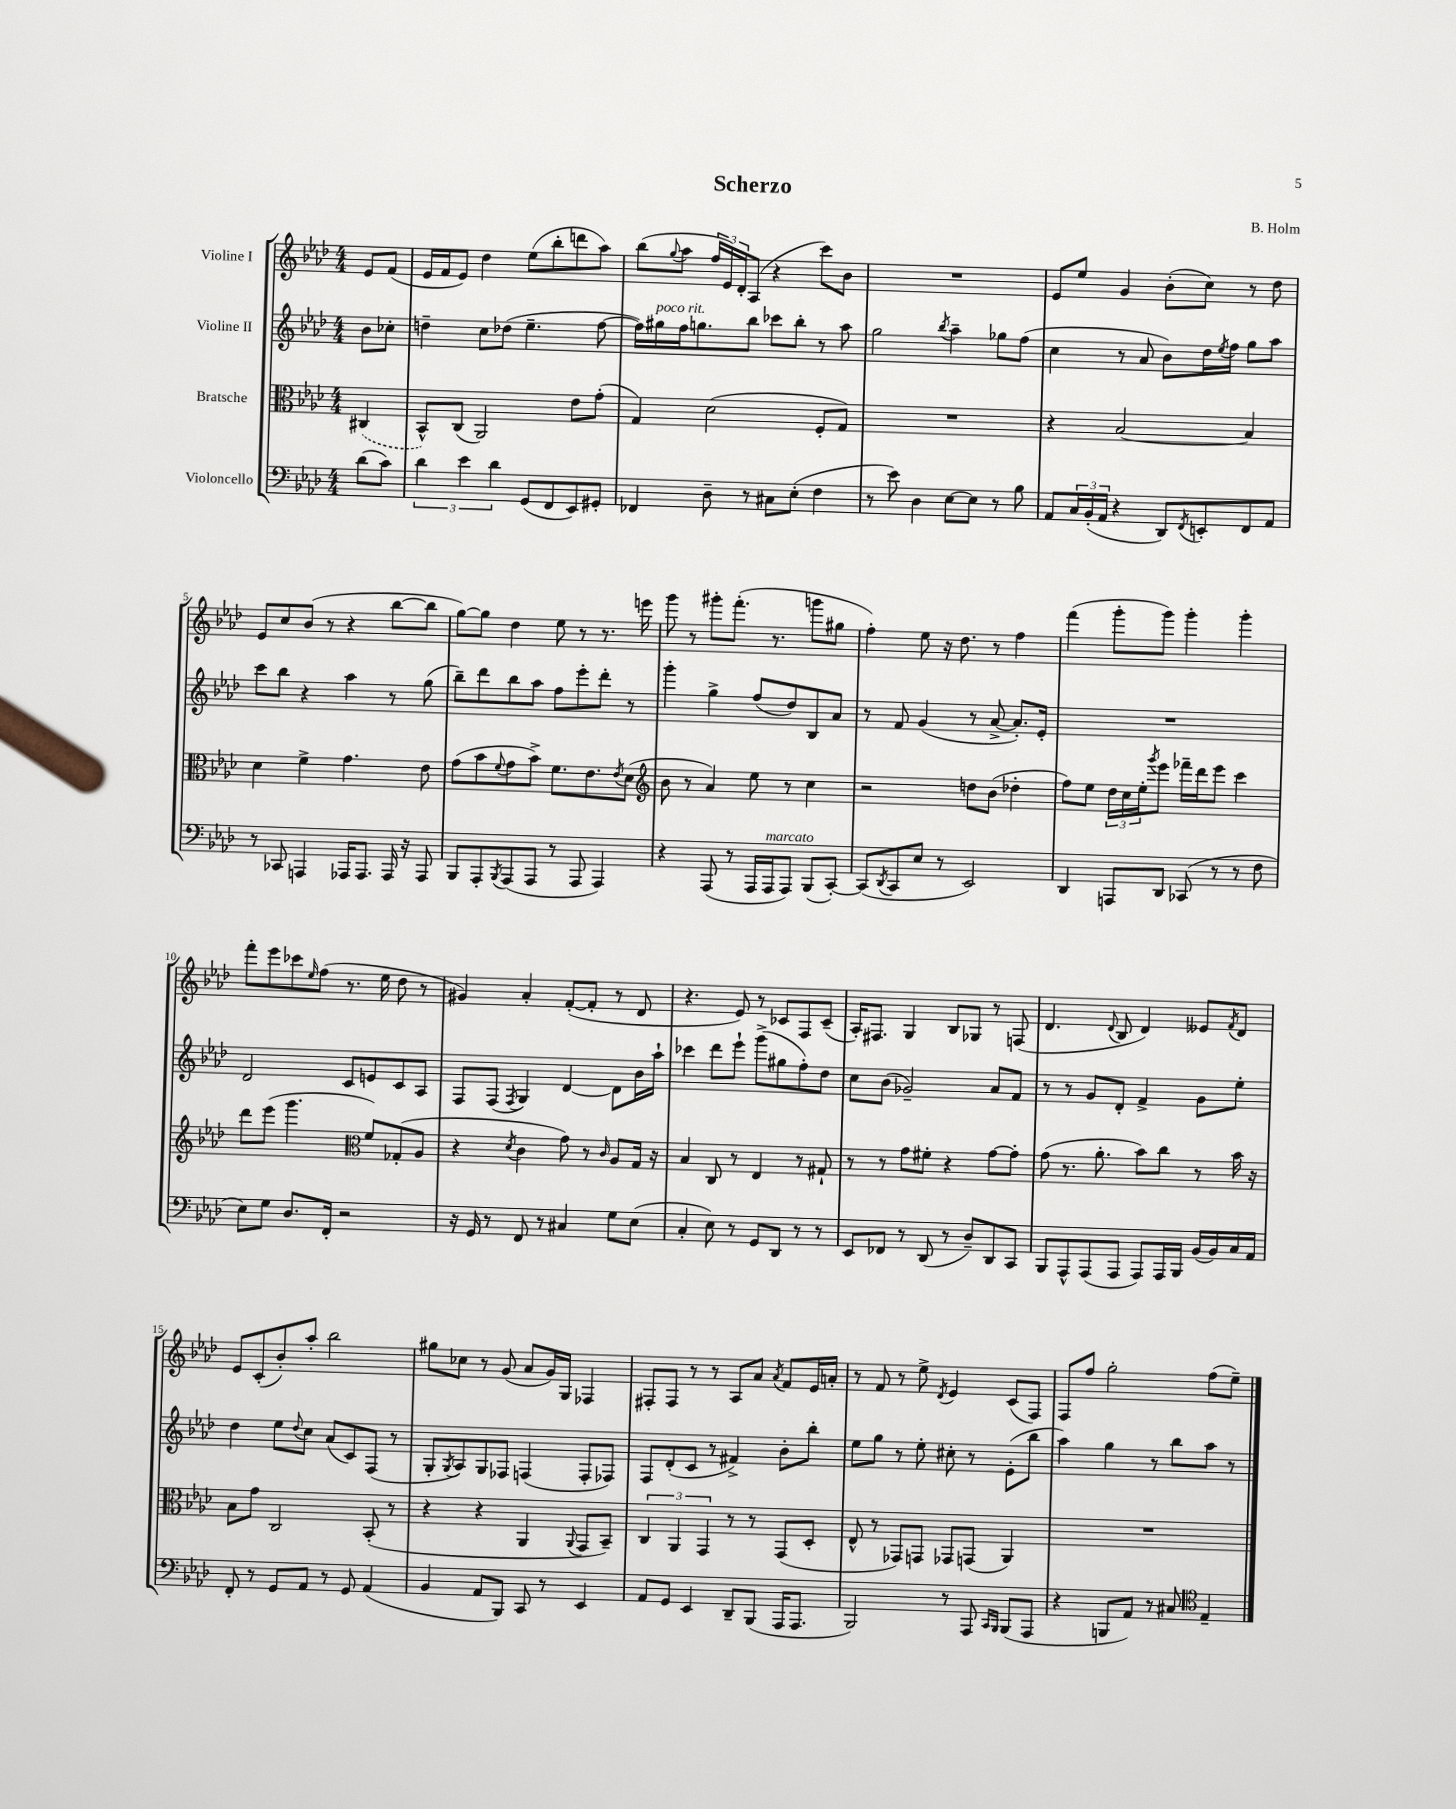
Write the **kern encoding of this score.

**kern	**kern	**kern	**kern
*part4	*part3	*part2	*part1
*staff4	*staff3	*staff2	*staff1
*I"Violoncello	*I"Bratsche	*I"Violine II	*I"Violine I
*clefF4	*clefC3	*clefG2	*clefG2
*k[b-e-a-d-]	*k[b-e-a-d-]	*k[b-e-a-d-]	*k[b-e-a-d-]
*M4/4	*M4/4	*M4/4	*M4/4
=	=	=	=
(8d-\L	(4C#X/	8b-\L	8e-/L
8c\J)	.	8cc-X'\J	(8f/J
=1	=1	=1	=1
6d-\	8BB-^^/L)	4ddn~\	16e-/LL
.	.	.	16f/J
.	(8C/J	.	8e-/J)
6e-\	.	.	.
.	2AA-/)	8cc\L	4dd-\
6d-\	.	.	.
.	.	(8dd-X\J	.
(8GG/L	.	4.ee-~\	(8ee-\L
8FF/	.	.	8bb-'\
8EE-/)	8e-\L	.	8dddn\
8GG#X'/J	(8g'\J	[8ff\	8aa-\J)
=2	=2	=2	=2
4FF-X/	4G/)	16ff\LL])	(8bb-\L
!	!	!LO:TX:a:i:t=poco rit.	!
.	.	16gg#X\	.
.	.	.	8qqgg/
.	.	16ff\J	8aa-\J
.	.	8.ggn\	.
8D-~\	(2d-\	.	24ff/LL
.	.	.	24e-/)
.	.	.	24d-'/J
8r	.	8bb-\J	(8A-/J
8C#X\L	.	8ccc-X\L	4r
(8E-'\J	.	8bb-'\J	.
4F\	8F'/L	8r	8ccc\L)
.	8G/J)	8aa-\	8b-\J
=3	=3	=3	=3
8r	1r	2gg\	1r
8e-\)	.	.	.
4D-\	.	.	.
.	.	8qbb-/	.
[8E-\L	.	4aa-~\	.
8E-\J]	.	.	.
8r	.	8gg-X\L	.
8B-\	.	(8ff\J	.
=4	=4	=4	=4
8AA-/L	4r	4cc\	8e-/L
24C/L	.	.	8ee-/J
(24BB-'/	.	.	.
24AA-/JJ	.	.	.
4r	[2B-/	8r	4g/
.	.	8a-/	.
8DD-/L)	.	8b-\L)	(8b-'\L
8qFF/	.	.	.
8EEn'/	.	16dd-\L	8cc\J)
.	.	8qee-/	.
.	.	16ff\JJ	.
8FF/	4B-/]	8gg\L	8r
8AA-/J	.	8aa-\J	8dd-\
!!LO:LB:g=z
=5	=5	=5	=5
8r	4d-\	8ccc\L	8e-/L
8CC-X/	.	8bb-\J	8cc/
4AAAn/	4f^\	4r	(8b-/J
.	.	.	8r
16AAA-X/KL	4.g\	4aa-\	4r
8.AAA-/J	.	.	.
16AAA-/	.	8r	[8bb-\L
16r	.	.	.
8AAA-/	8e-\	(8gg\	8bb-\J]
=6	=6	=6	=6
8BBB-/L	(8g\L	8bb-~\L)	[8gg\L)
8AAA-'/	8b-\	8ddd-\	8gg\J]
8qBBB-/	8qqf/	.	.
(8AAA-/	8g\	8bb-\	4dd-\
8AAA-/J	8b-^\J)	8aa-\J	.
8r	8.f\L	8ff\L	8ee-\
8AAA-/	.	8eee-'\	8r
.	8.e-\	.	.
4AAA-/)	.	8ddd-'\J	8.r
.	8qe-/	.	.
.	(8d-\J	8r	.
.	.	.	16eeen\
=7	=7	=7	=7
*	*clefG2	*	*
4r	8b-\	4ggg'\	8ggg\
.	8r	.	8r
(8AAA-/	4a-/)	4gg^\	8ggg#X'\L
8r	.	.	(8.fff'\J
16AAA-/LL	8ee-\	(8ff/L	.
!LO:TX:a:i:t=marcato	!	!	!
16AAA-/J	.	.	8.r
8AAA-/J)	8r	8dd-/)	.
(8BBB-/L	4cc\	8B-/	8gggn\L
[8CC'/J)	.	8a-/J	8gg#X\J
=8	=8	=8	=8
(8CC/L]	2r	8r	4ff'\)
8qDD-/	.	.	.
8CC/	.	8f/	.
8E-/J	.	(4g/	8ee-\
8r	.	.	16r
.	.	.	8.dd-\
2EE-/)	8ddn\L	8r	.
.	(8b-\J	[8a-^/	8r
.	4dd-X'\	8.a-'/L])	4ff\
.	.	16e-'/Jk	.
=9	=9	=9	=9
4DD-/	8ff\L)	1r	(4fff\
.	8ee-\J	.	.
8AAAn/L	24dd-\LL	.	8ggg'\L
.	24cc\	.	.
.	24ee-'\J	.	.
.	8qggg/	.	.
8DD-/J	8eee-\J	.	8ggg\J)
(8CC-X/	16fff-X~\LL	.	4ggg'\
.	16ddd-\J	.	.
8r	8eee-\J	.	.
8r	4ccc\	.	4ggg'\
8F\	.	.	.
!!LO:LB:g=z
=10	=10	=10	=10
8E-\L)	8ddd-\L	2d-/	8fff'\L
8G\J	(8eee-\J	.	8eee-\
8.D-/L	4.ggg\	.	8ccc-X\
.	.	.	16qqee-/
.	.	.	(8ff\J
16FF'/Jk	.	.	.
2r	.	8c/L	8.r
*	*clefC3	*	*
.	8f/L)	8en/	.
.	.	.	16ee-\
.	(8G-X'/	8c/	8dd-\
.	8A-/J	8A-/J	8r
=11	=11	=11	=11
16r	4r	8F/L	4g#X/)
16GG/	.	.	.
8r	.	(8F/J	.
.	8qd-/	8qF/	.
8FF/	4c\	4G/)	4a-'/
8r	.	.	.
4C#X/	8g\)	[4d-/	([8f'/L
.	8r	.	8f'/J]
.	16qqc/	.	.
8G\L	8A-/L	8d-\L]	8r
(8E-\J	16G/Jk	16b-\L	8d-/
.	16r	16aa-`\JJ	.
=12	=12	=12	=12
4C'/	4B-/	4ccc-X\	4.r
8E-\)	8C/	8ddd-\L	.
8r	8r	8eee-`\J	8e-/)
8GG/L	4E-/	(8ggg^\L	8r
8DD-/J	.	8gg#X\	8c-X/L
8r	8r	8ff'\)	8F/
8r	8G#X`/	8dd-\J	(8c-~/J
=13	=13	=13	=13
8EE-/L	8r	8cc\L	16A-'/KL)
.	.	.	8.F#X/J
8FF-X/J	8r	(8b-\J	.
8r	8g\L	2g-X~/)	4G/
(8DD-/	8f#X'\J	.	.
8r	4r	.	8B-/L
8D-~/L)	.	.	8G-X/J
8DD-/	[8g\L	8a-/L	8r
8CC/J	8g'\J]	8f/J	(8Fn/
=14	=14	=14	=14
8BBB-/L	(8g\	8r	4.d-/
8AAA-^^/	8.r	8r	.
(8AAA-/	.	8g/L	.
.	8.a-'\	.	.
.	.	.	8qqd-/
8AAA-/J	.	8d-'/J	8B-/
8AAA-/L)	8b-\L)	4f^/	4d-/)
16AAA-/L	8cc\J	.	.
16BBB-/JJ	.	.	.
(16BB-/LL	8r	8g\L	8e--X/L
16BB-/)	.	.	.
.	.	.	8qf/
16C/	16b-\	8ee-'\J	8d-/J
16AA-/JJ	16r	.	.
!!LO:LB:g=z
=15	=15	=15	=15
8FF'/	8B-\L	4dd-\	8e-/L
8r	8g\J	.	(8c'/
8GG/L	2C/	8ee-\L	8b-'/)
.	.	8qqdd-/	.
8AA-/J	.	8cc\J	8aa-'/J
8r	.	(8a-/L	2bb-\
8GG/	.	8c/)	.
(4AA-/	(8BB-'/	(8F/J	.
.	8r	8r	.
=16	=16	=16	=16
4BB-/	4r	8G'/L	8gg#X\L
.	.	8qG/	.
.	.	8A-/)	8cc-X\J
8AA-/L	4r	8G/	8r
8BBB-/J)	.	8F-X/J	(8g/
8CC/	4AA-/	(4Fn/	8a-/L
8r	.	.	16g/L)
.	.	.	16G/JJ
.	8qqAA-/	.	.
4EE-/	8GG/L	8F'/L	4F-X/
.	8BB-~/J)	8F-X/J)	.
=17	=17	=17	=17
8AA-/L	6C/	8F/L	8F#X'/L
8GG/J	.	(8d-'/	8F#/J
.	6AA-/	.	.
4EE-/	.	8c/J	8r
.	6GG/	.	.
.	.	8r	8r
8DD-~/L	8r	4f#X^/)	8A-/L
(8BBB-/J	8r	.	8a-/J
.	.	.	8qa-/
16AAA-/KL	(8GG/L	8b-'\L	8f/L
8.AAA-/J	.	.	.
.	8D-'/J	8bb-'\J	16e-/L
.	.	.	16an'/JJ
=18	=18	=18	=18
2BBB-/)	8E-^^/	8ee-\L	8r
.	8r	8gg\J	8f/
.	8GG-X/L)	8r	8r
.	8GGn/J	8ee-'\	8ee-^\
.	.	.	8qd-/
8r	8GG-X/L	8cc#X'\	4e-/
8AAA-/	(8GGn/J	8r	.
16qqCC/LL	.	.	.
16qqBBB-/JJ	.	.	.
(8BBB-/L	4AA-/)	(8e-'\L	(8c/L
8AAA-/J	.	8bb-\J	8F/J)
=19	=19	=19	=19
4r	1r	4aa-\)	8F/L
.	.	.	8ff/J
8BBBn/L	.	4gg\	2gg'\
8AA-/J)	.	.	.
8r	.	8r	.
8C#X/	.	8bb-\L	.
*clefC4	*	*	*
4E-~/	.	8aa-\J	(8ff\L
.	.	8r	8ee-~\J)
==	==	==	==
*-	*-	*-	*-
